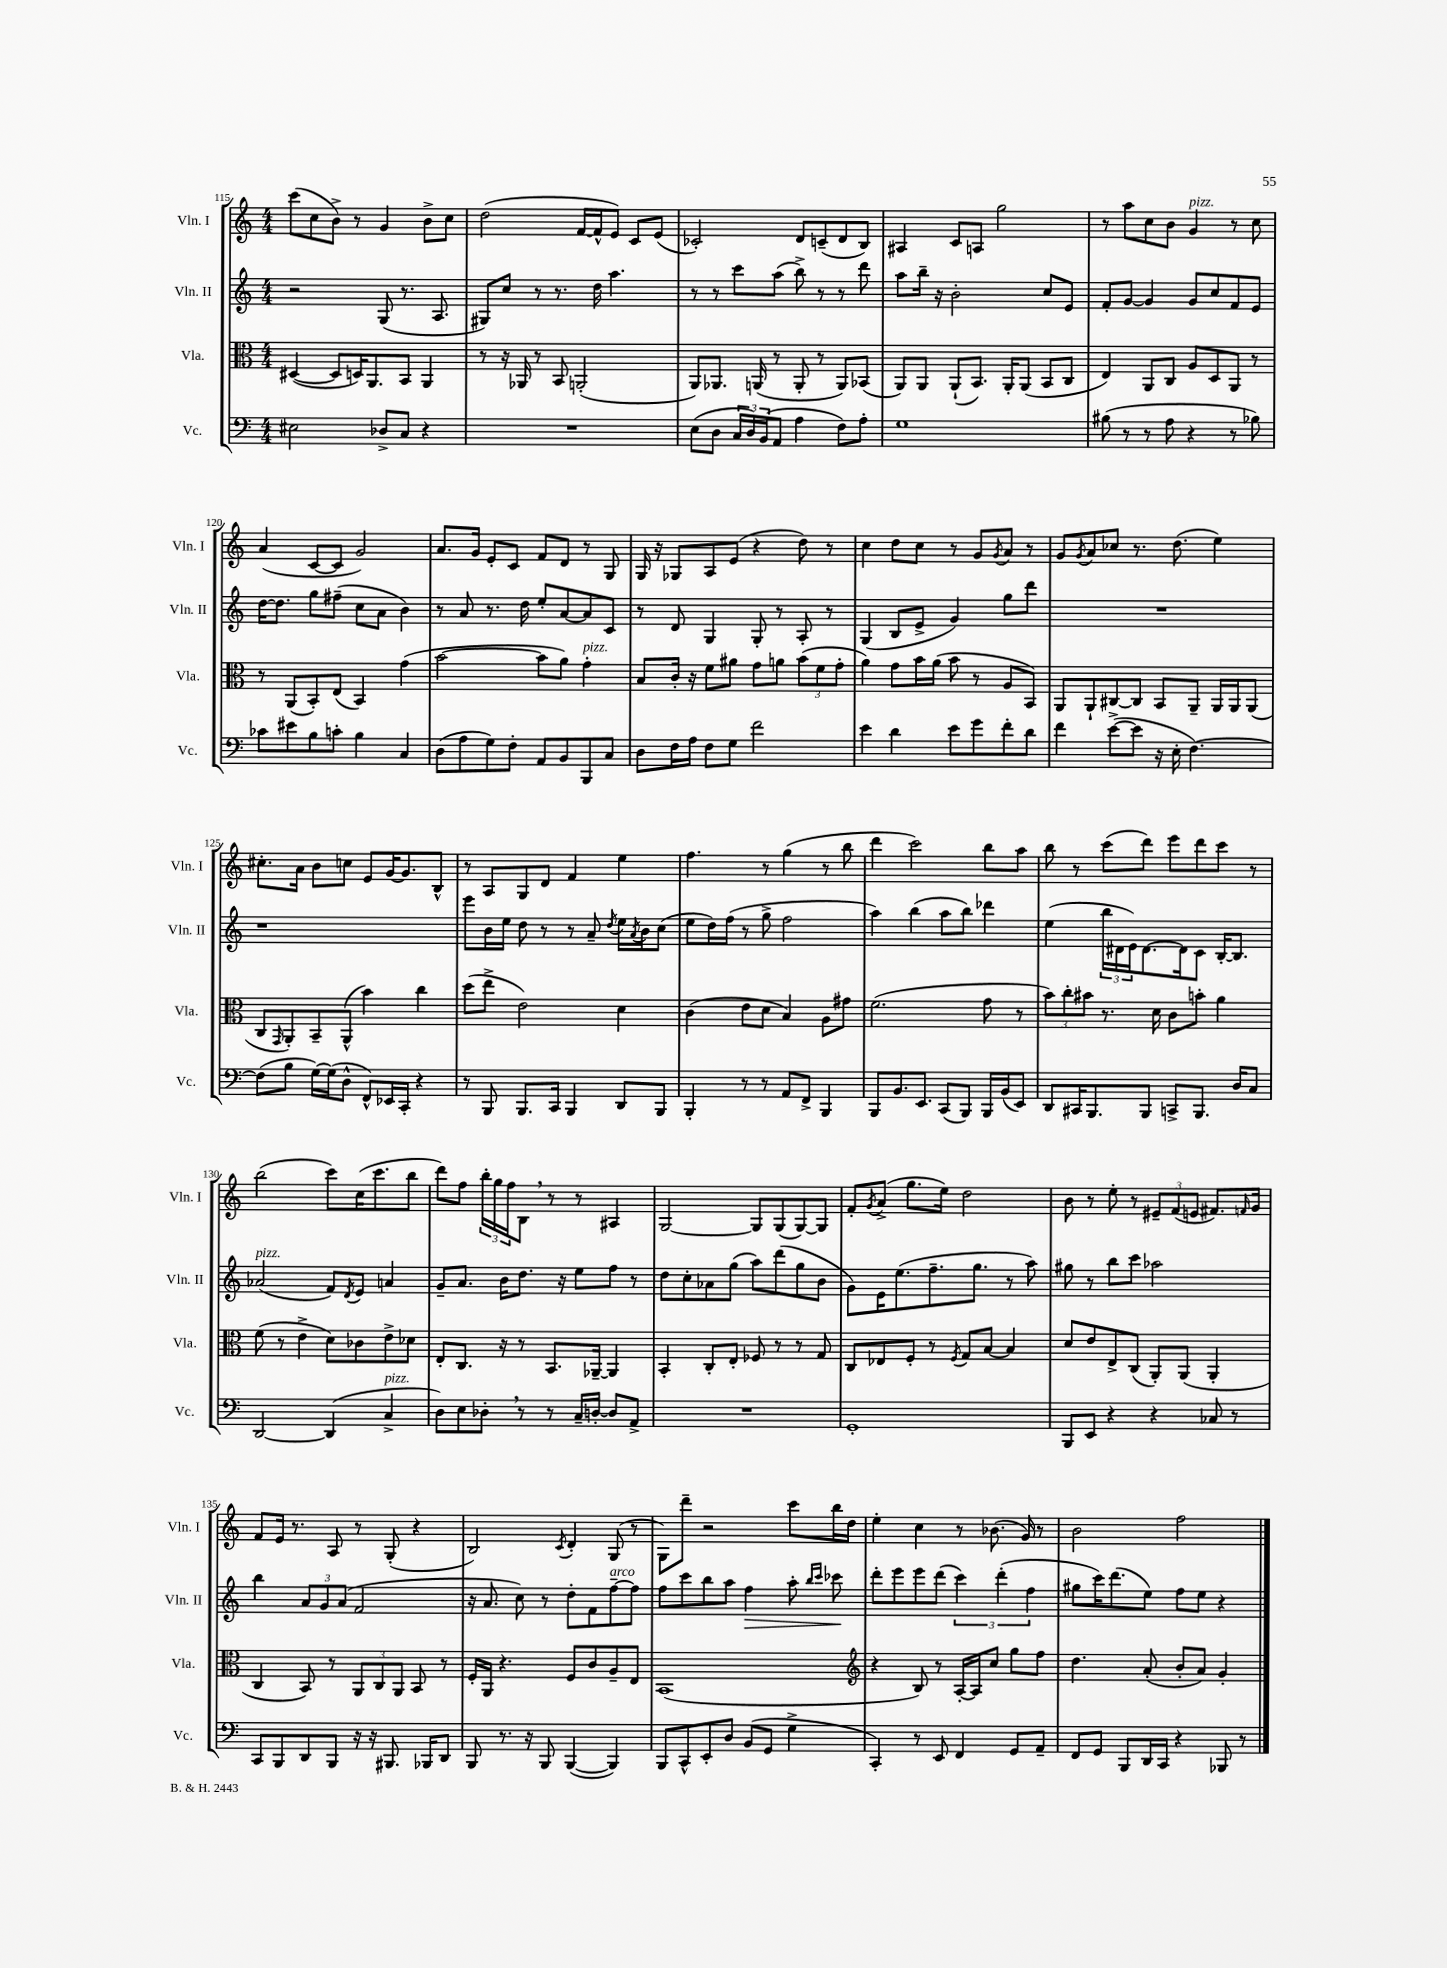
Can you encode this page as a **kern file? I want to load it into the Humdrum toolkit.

**kern	**kern	**kern	**kern
*staff4	*staff3	*staff2	*staff1
*clefF4	*clefC3	*clefG2	*clefG2
*k[]	*k[]	*k[]	*k[]
*M4/4	*M4/4	*M4/4	*M4/4
2E#	([4D#	2r	(8ccc
.	.	.	8cc
.	8D#]	.	8b^)
.	16D)	.	8r
.	8.AA	.	.
8D-^	.	(8G	4g
8C	8BB	8.r	.
4r	4AA	.	8b^
.	.	8.A	.
.	.	.	8cc
=	=	=	=
1r	8r	8G#)	(2dd
.	16r	8cc	.
.	16AA-	.	.
.	8r	8r	.
.	8BB	8.r	.
.	(2AA'	.	[16f
.	.	16dd	16f^^]
.	.	4.aa	8e)
.	.	.	8c
.	.	.	(8e
=	=	=	=
(8E	8AA)	8r	2c-')
8D	8.AA-	8r	.
24C	.	8ccc	.
24D)	.	.	.
.	(16AA	.	.
(24BB	.	.	.
8AA	8r	(8aa	.
4A	8AA'	8bb^)	8d
.	8r	8r	(8c~
8F)	8AA)	8r	8d
8A'	(8BB-	8ddd	8B)
=	=	=	=
1G	8AA)	8aa	4A#
.	8AA	16bb~	.
.	.	16r	.
.	(8AA`	2b'	8c
.	8.BB)	.	8A
.	.	.	2gg
.	16AA'	.	.
.	(8AA	.	.
.	8BB	8cc	.
.	8C	8e	.
=	=	=	=
(8B#	4E)	8f'	8r
8r	.	[8g	8aa
8r	8AA	4g]	8cc
8A	8C	.	8b
4r	8A	8g	4g
.	8D	8cc	.
8r	8AA	8f	8r
8B-)	8r	8e	8cc
=	=	=	=
8c-	8r	[16dd	(4a
.	.	8.dd]	.
8e#	(8AA	.	.
8B	8BB')	8gg	[8c
8c'	(8E	(8ff#~	8c]
4B	4BB)	8cc	2g)
.	.	8a	.
4C	(4g	4b)	.
=	=	=	=
(8D	[2b	8r	8.a
8A	.	8a	.
.	.	.	16g
8G)	.	8.r	8e'
8F'	.	.	8c
.	.	16dd	.
8AA	8b]	8ee'	8f
8BB	8a)	[8a	8d
8BBB	4g'	8a]	8r
8C	.	8c	8G
=	=	=	=
8D	8B	8r	16G
.	.	.	16r
16F	16c'	8d	8G-
16A	16r	.	.
8F	8f	4G	8A
8G	8a#	.	(8e
2f	8g	8G'	4r
.	8a	8r	.
.	(12b	8A'	8dd)
.	12f	.	.
.	.	8r	8r
.	12g'	.	.
=	=	=	=
4e	4a)	(4G	4cc
4d	8g	8B	8dd
.	16b	8e^	8cc
.	(16a	.	.
8e	8b	4g)	8r
8g	8r	.	8g
.	.	.	8qg
8f'	8A	8gg	8a
8d	8BB)	8ddd	8r
=	=	=	=
4f	8AA	1r	8g
.	.	.	8qg
.	8AA`	.	8a
([8e^	[8C#	.	8cc-
8e]	8C#]	.	8.r
16r	8BB	.	.
16E'	.	.	(8.dd
[4.F)	8AA~	.	.
.	16AA	.	4ee)
.	16AA	.	.
.	(8AA	.	.
=	=	=	=
(8F]	8C	1r	8.cc#'
.	16qqGG	.	.
8B	8AA')	.	.
.	.	.	16a
[16G)	8BB~	.	8b
(16G]	.	.	.
8D^^	(8AA^^	.	8cc
8FF^^)	4b)	.	8e
16EE-	.	.	[16g
16CC'	.	.	8.g]
4r	4cc	.	.
.	.	.	8B^^
=	=	=	=
8r	(8dd	8eee	8r
8BBB	8ee^	16b	8A
.	.	16ee	.
8.BBB	2e)	8dd	8G
.	.	8r	8d
16CC	.	.	.
4BBB	.	8r	4f
.	.	8a~	.
.	.	8qdd	.
8DD	4d	16ee	4ee
.	.	8qa	.
.	.	16b	.
8BBB	.	(8cc	.
=	=	=	=
4BBB'	(4c	8ee	4.ff
.	.	16dd)	.
.	.	(16ff	.
8r	8e	8r	.
8r	8d	8gg^	8r
8AA	4B)	2ff	(4gg
8FF^	.	.	.
4BBB	8A	.	8r
.	8g#	.	8bb
=	=	=	=
8BBB	(2.f	4aa)	4ddd
8.BB	.	.	.
.	.	(4bb	2ccc)
8.EE	.	.	.
(8CC	.	8aa	.
8BBB)	.	8bb)	.
16BBB	8g	4ddd-	8bb
(16BB	.	.	.
8EE)	8r	.	8aa
=	=	=	=
8DD	12b)	(4ee	8bb
.	12cc'	.	.
16CC#	.	.	8r
.	12b#	.	.
8.BBB	.	.	.
.	8.r	24bb	(8ccc
.	.	24d#	.
.	.	24e)	.
8BBB	.	[8.d#	8ddd)
.	16d	.	.
8CC^	8c	.	8eee
.	.	16d#]	.
8.BBB	8b'	8c	8ddd
.	4a	[16B'	8ccc
16D	.	8.B]	.
8C	.	.	8r
=	=	=	=
[2DD	(8f	(2a-	(2bb
.	8r	.	.
.	4e^	.	.
(4DD]	8d)	8f)	8ccc)
.	.	8qd	.
.	8c-	8e	(16cc
.	.	.	8.ccc
4C^	8e^	4a	.
.	8d-	.	8bb
=	=	=	=
8D)	8E'	8g~	8ddd)
8E	8.C	8.a	8ff
8D-'	.	.	24bb'
.	.	.	24gg
.	16r	16b	.
.	.	.	24ff
8r	8r	8.dd	8B
8r	8.BB	.	8r
.	.	16r	.
16C~	.	8ee	8r
[16D'	[16AA-~	.	.
8D]	4AA-]	8ff	4A#
8AA^	.	8r	.
=	=	=	=
1r	4BB'	8dd	[2G
.	.	8cc'	.
.	8C'	8a-	.
.	8E'	(8gg	.
.	8F-	8aa)	8G]
.	8r	(8ddd	(8G
.	8r	8gg	[8G)
.	8G	8b	8G]
=	=	=	=
1GG'	8C	8g)	8f'
.	.	.	8qg
.	8E-	16e	(8a^
.	.	(8.ee	.
.	8F'	.	8.gg
.	8r	8.ff~	.
.	.	.	16ee)
.	8qF	.	.
.	8G	.	2dd
.	.	8.gg	.
.	[8B	.	.
.	4B]	8r	.
.	.	8aa)	.
=	=	=	=
8BBB	8d	8gg#	8b
8EE	8e	8r	8r
4r	8E^	8bb	8ee'
.	(8C	8ccc	8r
4r	8AA')	2aa-	12e#~
.	.	.	(12f
.	(8AA	.	.
.	.	.	12e
8C-	4AA'	.	8.f#)
8r	.	.	.
.	.	.	16qqf
.	.	.	16g
=	=	=	=
8CC	4C	4bb	8f
8BBB	.	.	16e
.	.	.	8.r
8DD	8BB)	12a	.
.	.	12g	.
8BBB	8r	.	8A
.	.	(12a	.
16r	12AA	2f	8r
16r	.	.	.
.	12C	.	.
8.BBB#	.	.	(8G'
.	12AA	.	.
.	8BB	.	4r
16BBB-	.	.	.
8DD	8r	.	.
=	=	=	=
8BBB	16F'	16r	2B)
.	16AA	8.a	.
8.r	4.r	.	.
.	.	8cc)	.
16r	.	.	.
8BBB	.	8r	.
.	.	.	8qc
([4BBB	8F	8dd'	4d'
.	8c	8f	.
4BBB])	8A~	[8ff~	(8G
.	8E	8ff]	8r
=	=	=	=
8BBB	(1BB	8ff	8G)
8CC^^	.	8ccc	8ddd~
8EE'	.	8bb	2r
8D	.	8aa	.
(8BB	.	4ff	.
8GG	.	.	.
4G^	.	8aa'	8ccc
.	.	16qqbb	.
.	.	16qqccc	.
.	.	8ccc-	16bb
.	.	.	16dd
=	=	=	=
*	*clefG2	*	*
4CC')	4r	8ddd'	4ee'
.	.	8eee	.
8r	8B)	8eee	4cc
8EE	8r	(8ddd	.
4FF	[16A'	6ccc)	8r
.	16A]	.	.
.	8cc	.	(8.b-
.	.	(6ddd'	.
8GG	8gg	.	.
.	.	.	16g)
.	.	6ff	.
8AA~	8ff	.	8r
=	=	=	=
8FF	4.dd	8gg#	2b
8GG	.	16ccc)	.
.	.	(8.ddd	.
8BBB	.	.	.
16DD	(8a'	8ee)	.
16CC	.	.	.
4r	8b'	8ff	2ff
.	8a)	8ee	.
8BBB-	4g'	4r	.
8r	.	.	.
==	==	==	==
*-	*-	*-	*-
